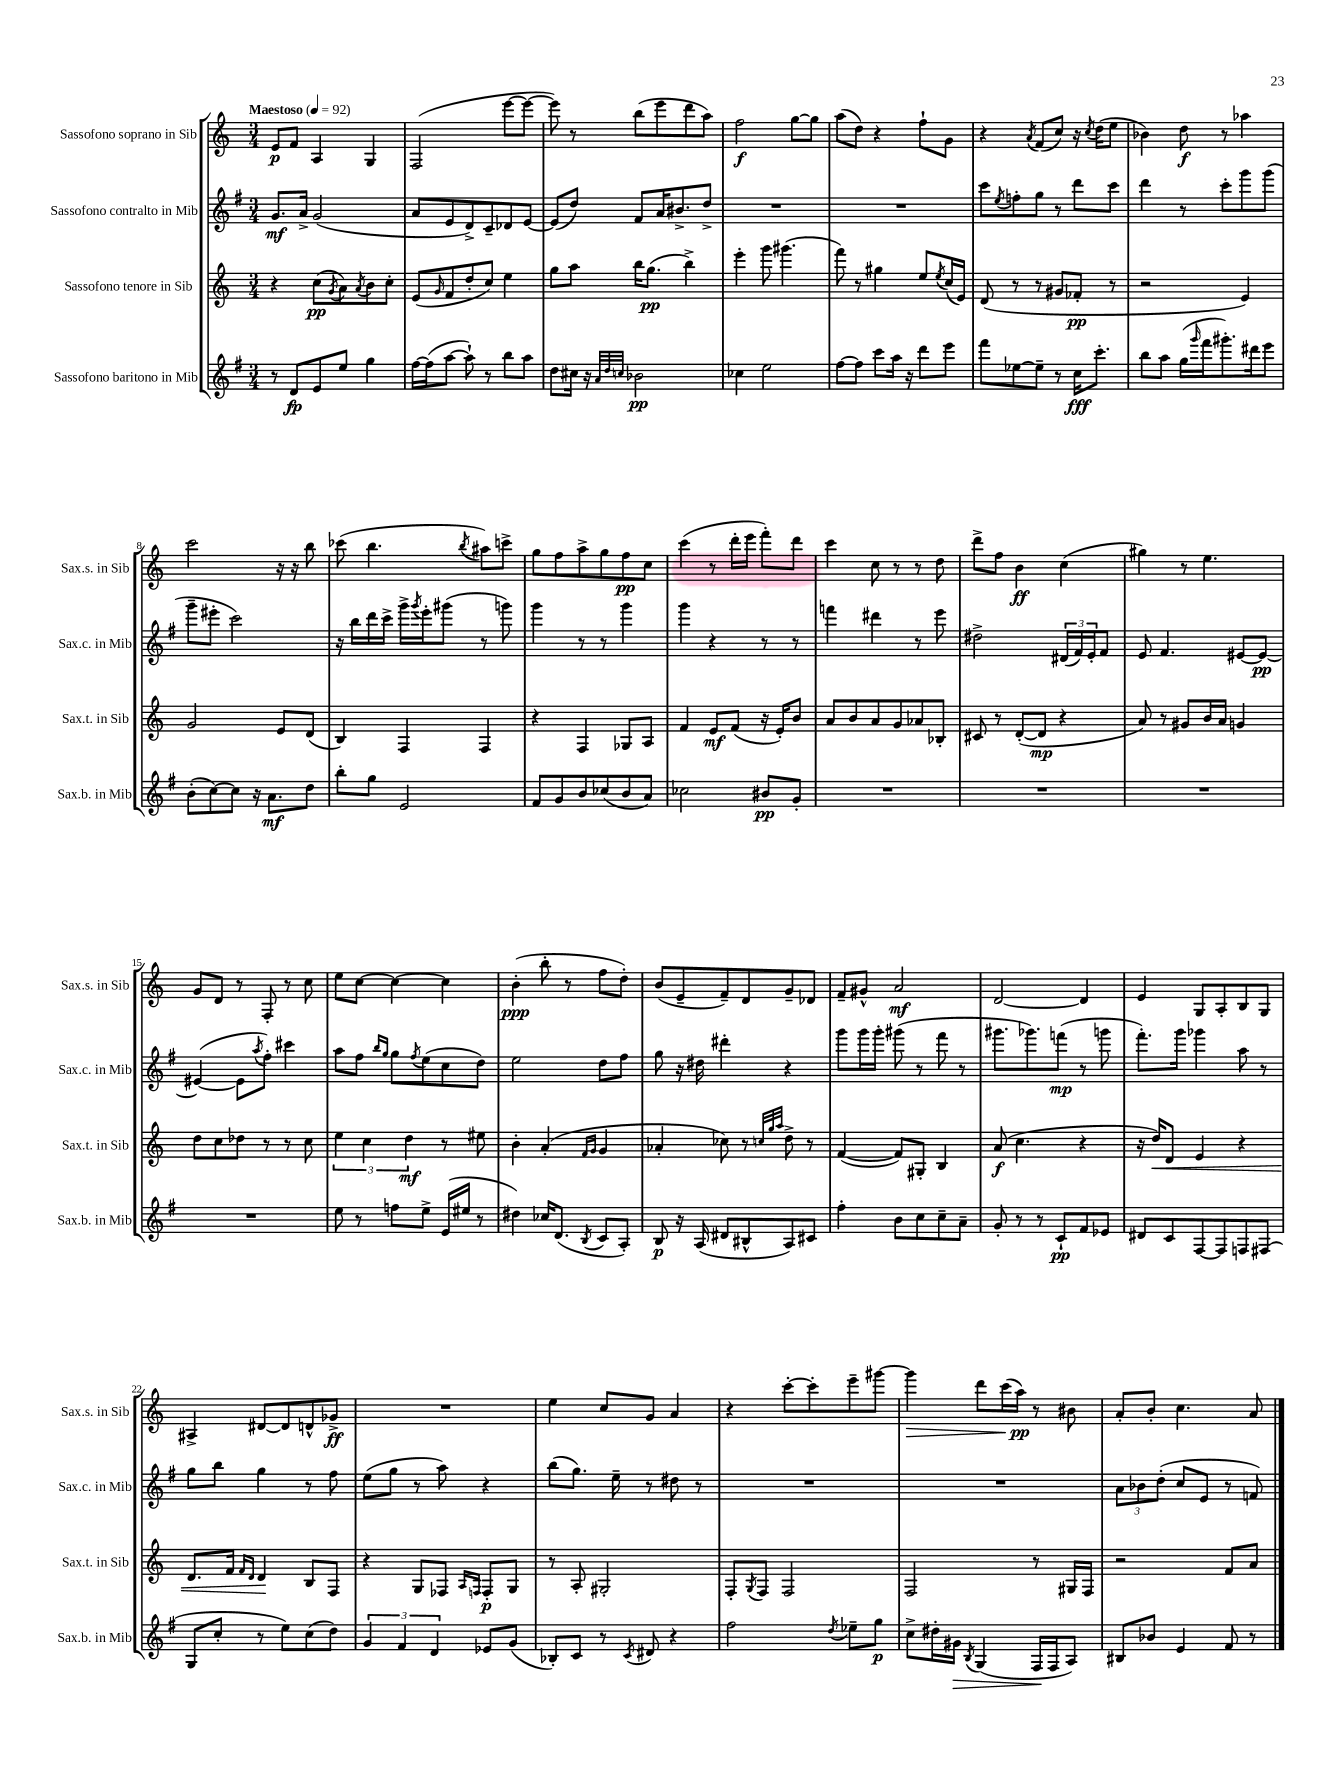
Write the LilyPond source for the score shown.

<<
\new StaffGroup <<
\new Staff = "s0" \with { instrumentName = "Sassofono soprano in Sib" shortInstrumentName = "Sax.s. in Sib" } {
    \clef treble \key c \major \numericTimeSignature \time 3/4 \tempo "Maestoso" 4 = 92
    e'8\p f'8 a4 g4 |
    f2( e'''8~ e'''8~ |
    e'''8) r8 b''8( e'''8 d'''8 a''8) |
    f''2\f g''8~ g''8 |
    a''8( d''8) r4 f''8-! g'8 |
    r4 \acciaccatura { a'8 } f'8( c''8) r16 \acciaccatura { c''8 } d''16( e''8 |
    bes'4) d''8\f r8 aes''4 |
    c'''2 r16 r16 b''8 |
    ces'''8( b''4. \acciaccatura { b''8 } ais''8) c'''8-> |
    g''8 f''8 a''8-> g''8 f''8\pp c''8 |
    c'''4( r8 d'''16-. e'''16 f'''8-.) d'''8 |
    c'''4 c''8 r8 r8 d''8 |
    d'''8-> f''8 b'4\ff c''4( |
    gis''4) r8 e''4. |
    g'8 d'8 r8 f8-. r8 c''8 |
    e''8 c''8~ c''4~ c''4 |
    b'4-.\ppp( b''8-. r8 f''8 d''8-.) |
    b'8( e'8-- f'8--) d'8 g'8-- des'8 |
    f'8-- gis'8-^ a'2\mf |
    d'2~ d'4 |
    e'4 g8 a8-. b8 g8 |
    ais4-> dis'8~ dis'8 d'8-^ ges'8->\ff |
    R2. |
    e''4 c''8 g'8 a'4 |
    r4 c'''8~-. c'''8-. e'''8-- gis'''8~ |
    gis'''4\> d'''8 c'''16( a''16\pp\!) r8 bis'8 |
    a'8-. b'8-. c''4. a'8 \bar "|." |
}
\new Staff = "s1" \with { instrumentName = "Sassofono contralto in Mib" shortInstrumentName = "Sax.c. in Mib" } {
    \clef treble \key g \major \numericTimeSignature \time 3/4
    g'8.\mf a'16-> g'2( |
    a'8 e'8 d'8->) c'8-- des'8 e'8~ |
    e'8( d''8) fis'8 a'16 bis'8.-> d''8-> |
    R2. |
    R2. |
    c'''8 \acciaccatura { e''8 } f''8-. g''8 r8 d'''8 c'''8 |
    d'''4 r8 c'''8-. g'''8 g'''8( |
    g'''8-- eis'''8-. c'''2) |
    r16 b''16 d'''16 c'''16-> g'''16-> \acciaccatura { g'''8 } e'''16-. gis'''8( r8 g'''8) |
    g'''4 r8 r8 g'''4 |
    g'''4 r4 r8 r8 |
    f'''4 dis'''4 r8 e'''8 |
    dis''2-> \tuplet 3/2 { dis'16( fis'16) e'16-. } fis'8 |
    e'8 fis'4. eis'8~ eis'8~\pp |
    eis'4~( eis'8 \acciaccatura { a''8 } fis''8-.) cis'''4 |
    a''8 fis''8 \grace { b''16 g''16 } g''8 \acciaccatura { fis''8 } e''8( c''8 d''8) |
    e''2 d''8 fis''8 |
    g''8 r16 dis''16 dis'''4-. r4 |
    g'''8 g'''16 g'''16-. gis'''8( r8 fis'''8 r8 |
    gis'''8. ges'''8.) f'''8\mp( r8 g'''8 |
    fis'''8.-.) g'''16 ges'''4 a''8 r8 |
    g''8 b''8 g''4 r8 fis''8 |
    e''8( g''8 r8 a''8) r4 |
    b''8( g''8.) e''16-- r8 dis''8 r8 |
    R2. |
    R2. |
    \tuplet 3/2 { a'8 bes'8 d''8-.( } c''8 e'8 r8 f'8) \bar "|." |
}
\new Staff = "s2" \with { instrumentName = "Sassofono tenore in Sib" shortInstrumentName = "Sax.t. in Sib" } {
    \clef treble \key c \major \numericTimeSignature \time 3/4
    r4 c''8\pp( \acciaccatura { g'8 } a'8) \acciaccatura { a'8 } b'8 c''8-. |
    e'8( \grace { g'16 } f'8 d''8-. c''8) e''4 |
    g''8 a''8 b''16 g''8.\pp( b''4->) |
    e'''4-. g'''8 gis'''4.( |
    f'''8) r8 gis''4 e''8 \acciaccatura { e''8 } c''16( e'16) |
    d'8( r8 r8 gis'8 fes'8-.\pp r8 |
    r2 e'4) |
    g'2 e'8 d'8( |
    b4) f4 f4 |
    r4 f4 ges8 a8 |
    f'4 e'8\mf f'8( r16 e'16-.) b'8 |
    a'8 b'8 a'8 g'8 aes'8 bes8-. |
    cis'8 r8 d'8~-.( d'8\mp r4 |
    a'8) r8 gis'8 b'16 a'16 g'4 |
    d''8 c''8 des''8 r8 r8 c''8 |
    \tuplet 3/2 { e''4 c''4 d''4\mf } r8 eis''8 |
    b'4-. a'4-.( \grace { f'16 g'16 } g'4 |
    aes'4-. ces''8) r8 \grace { c''32 g''32 a''32 } d''8-> r8 |
    f'4~( f'8) gis8-. b4 |
    a'8\f( c''4. r4 |
    r16 d''16\<) d'8 e'4 r4 |
    d'8. f'16 \grace { f'16 d'16 } d'4\! b8 f8 |
    r4 g8 fes8 \grace { a16 f16 } f8-.\p g8 |
    r8 a8-. gis2-. |
    f8-. \acciaccatura { g8 } f8 f2 |
    f2 r8 gis16 f16 |
    r2 f'8 a'8 \bar "|." |
}
\new Staff = "s3" \with { instrumentName = "Sassofono baritono in Mib" shortInstrumentName = "Sax.b. in Mib" } {
    \clef treble \key g \major \numericTimeSignature \time 3/4
    r8 d'8\fp e'8 e''8 g''4 |
    fis''16~ fis''16( a''8~ a''8-!) r8 b''8 a''8 |
    d''8 cis''16 r16 \grace { a'32 d''32 c''32 } bes'2\pp |
    ces''4 e''2 |
    fis''8~ fis''8 c'''8 a''16 r16 d'''8 e'''8 |
    fis'''8 ees''8~ ees''8-- r8 c''16\fff c'''8.-. |
    b''8 a''8 g''16( \grace { g'''16 } fis'''16 gis'''8.-.) dis'''16 e'''8 |
    b'8-.( c''8~) c''8 r16 a'8.\mf d''8 |
    b''8-. g''8 e'2 |
    fis'8 g'8 b'8 ces''8( b'8 a'8) |
    ces''2 bis'8\pp g'8-. |
    R2. |
    R2. |
    R2. |
    R2. |
    e''8 r8 f''8 e''8-> e'16( eis''16 r8 |
    dis''4) ces''16 d'8.( \acciaccatura { b8 } c'8 a8-.) |
    b8\p r16 a16( dis'8 bis8-^ a8) cis'8 |
    fis''4-. b'8 c''8 c''8-- a'8-- |
    g'8-. r8 r8 c'8-!\pp fis'8 ees'8 |
    dis'8 c'8 fis8~ fis8 f8 fis8( |
    g8 c''8-. r8 e''8) c''8( d''8) |
    \tuplet 3/2 { g'4 fis'4 d'4 } ees'8 g'8( |
    bes8-.) c'8 r8 \acciaccatura { c'8 } dis'8 r4 |
    fis''2 \acciaccatura { d''8 } ees''8-- g''8\p |
    c''8-> dis''16-. gis'16\> \acciaccatura { b8 } g4( fis16\! fis16 a8) |
    bis8 bes'8 e'4 fis'8 r8 \bar "|." |
}
>>
>>
